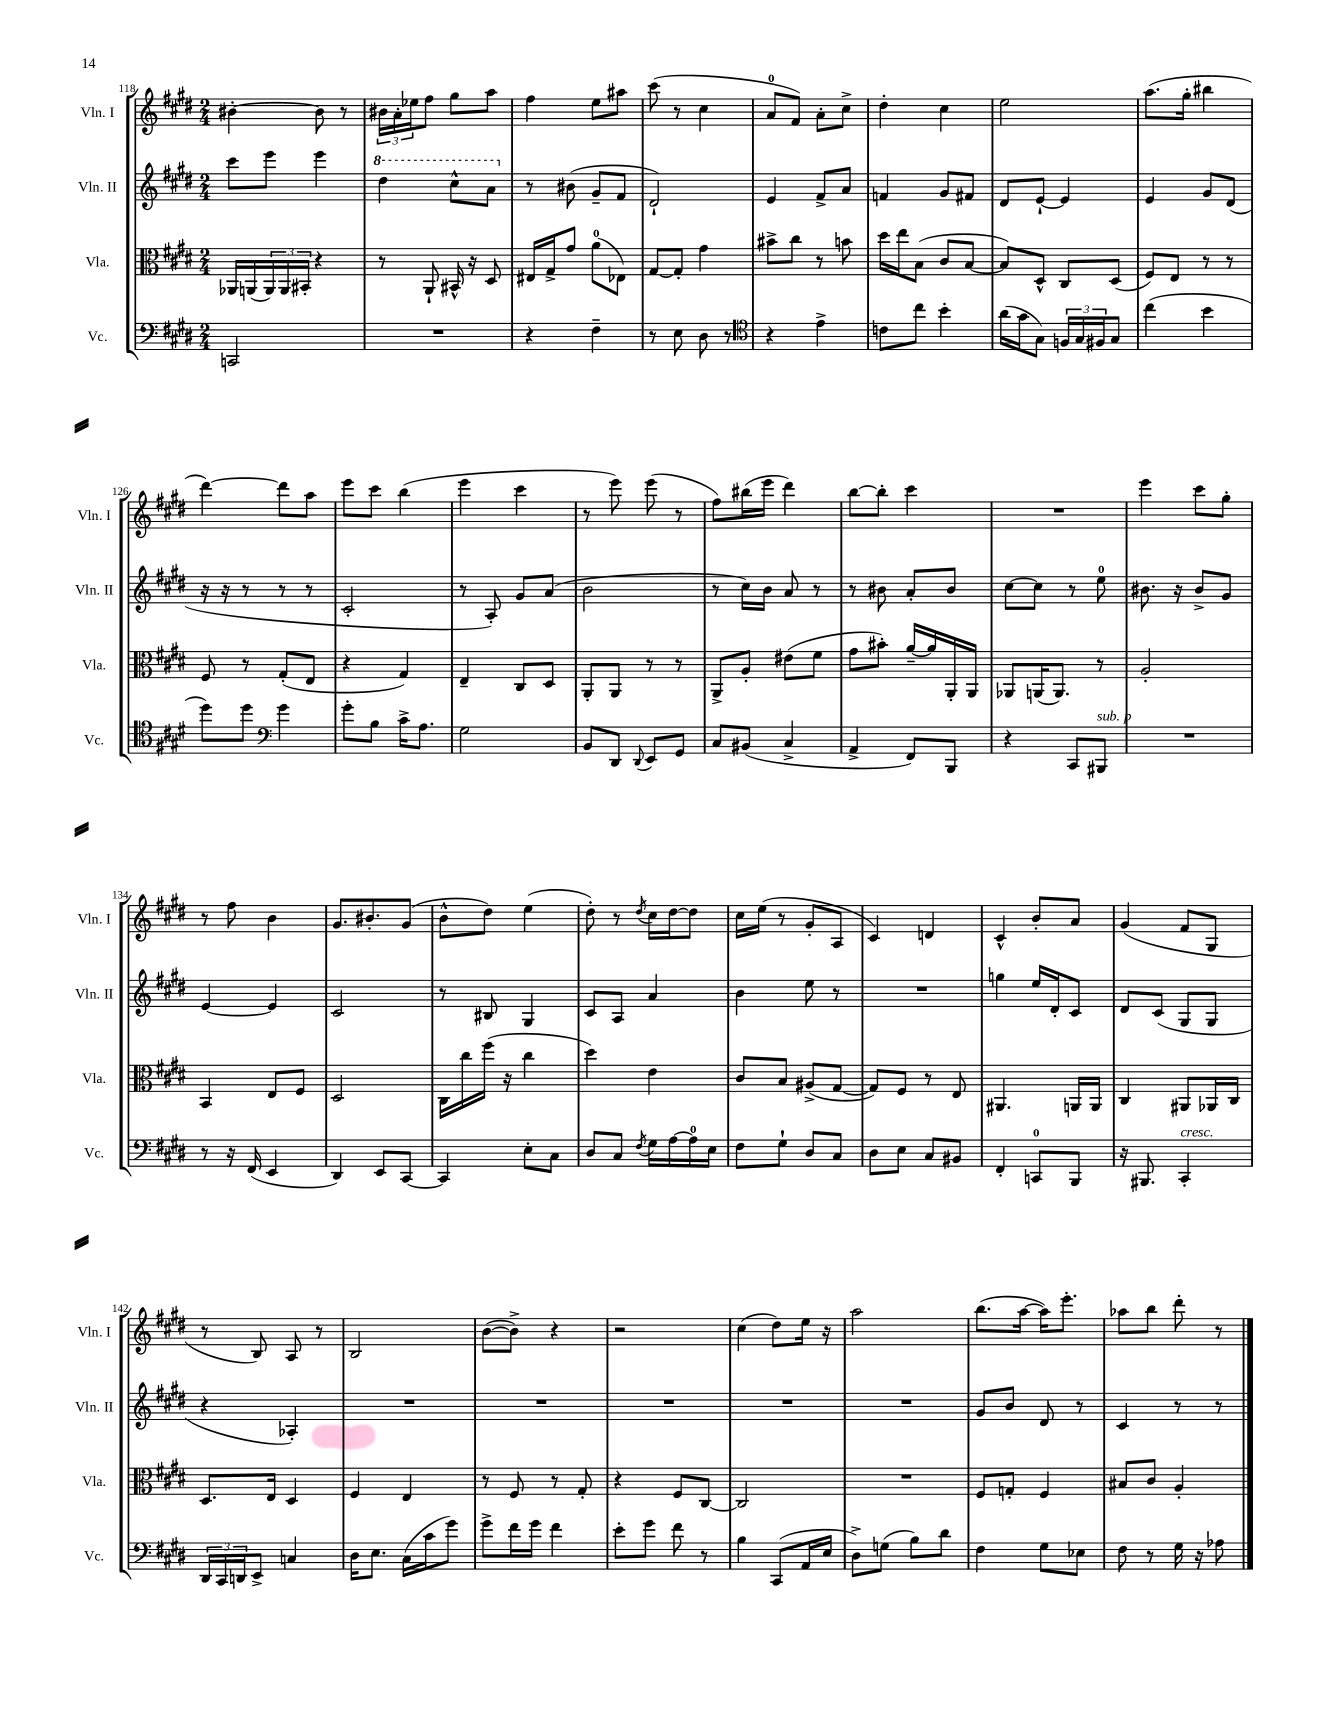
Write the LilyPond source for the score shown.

<<
\new StaffGroup <<
\new Staff = "s0" \with { instrumentName = "Vln. I" shortInstrumentName = "Vln. I" } {
    \clef treble \key e \major \numericTimeSignature \time 2/4
    bis'4~-. bis'8 r8 |
    \tuplet 3/2 { bis'16 a'16-. ees''16 } fis''8 gis''8 a''8 |
    fis''4 e''8 ais''8 |
    cis'''8( r8 cis''4 |
    a'8-0 fis'8) a'8-. cis''8-> |
    dis''4-. cis''4 |
    e''2 |
    a''8.( gis''16-. bis''4 |
    dis'''4~) dis'''8 a''8 |
    e'''8 cis'''8 b''4( |
    e'''4 cis'''4 |
    r8 e'''8) e'''8( r8 |
    fis''8) bis''16( e'''16 dis'''4) |
    b''8~ b''8-. cis'''4 |
    R2 |
    e'''4 cis'''8 gis''8-. |
    r8 fis''8 b'4 |
    gis'8. bis'8.-. gis'8( |
    b'8-^ dis''8) e''4( |
    dis''8-.) r8 \acciaccatura { dis''8 } cis''16 dis''16~ dis''8 |
    cis''16 e''16( r8 gis'8-. a8 |
    cis'4) d'4 |
    cis'4-^ b'8-. a'8 |
    gis'4( fis'8 gis8 |
    r8 b8) a8 r8 |
    b2 |
    b'8~( b'8->) r4 |
    r2 |
    cis''4( dis''8) e''16 r16 |
    a''2 |
    b''8.( a''16~ a''16) e'''8.-. |
    aes''8 b''8 dis'''8-. r8 \bar "|." |
}
\new Staff = "s1" \with { instrumentName = "Vln. II" shortInstrumentName = "Vln. II" } {
    \clef treble \key e \major \numericTimeSignature \time 2/4
    cis'''8 e'''8 e'''4 |
    \ottava #1 dis'''4 cis'''8-^ a''8 \ottava #0 |
    r8 bis'8( gis'8-- fis'8 |
    dis'2-!) |
    e'4 fis'8-> a'8 |
    f'4 gis'8 fis'8 |
    dis'8 e'8~-! e'4 |
    e'4 gis'8 dis'8( |
    r16 r16 r8 r8 r8 |
    cis'2-. |
    r8 a8-.) gis'8 a'8( |
    b'2 |
    r8 cis''16) b'16 a'8 r8 |
    r8 bis'8 a'8-. bis'8 |
    cis''8~ cis''8 r8 e''8-0 |
    bis'8. r16 bis'8-> gis'8 |
    e'4~ e'4 |
    cis'2 |
    r8 bis8 gis4 |
    cis'8 a8 a'4 |
    b'4 e''8 r8 |
    R2 |
    g''4 e''16 dis'16-. cis'8 |
    dis'8 cis'8( gis8 gis8 |
    r4 aes4-.) |
    R2 |
    R2 |
    R2 |
    R2 |
    R2 |
    gis'8 b'8 dis'8 r8 |
    cis'4 r8 r8 \bar "|." |
}
\new Staff = "s2" \with { instrumentName = "Vla." shortInstrumentName = "Vla." } {
    \clef alto \key e \major \numericTimeSignature \time 2/4
    aes,16 a,16( \tuplet 3/2 { a,16) a,16 bis,16-. } r4 |
    r8 a,8-! bis,16-^ r16 dis8 |
    eis16 gis16-> gis'8 a'8-0( ees8) |
    gis8~ gis8-. gis'4 |
    bis'8-> cis''8 r8 b'8 |
    dis''16 e''16 b8( cis'8 b8~ |
    b8) dis8-^ cis8 dis8( |
    fis8) e8 r8 r8 |
    fis8 r8 gis8-.( e8 |
    r4 gis4) |
    e4-- cis8 dis8 |
    a,8-. a,8 r8 r8 |
    a,8-> a8-. eis'8( fis'8 |
    gis'8 bis'8-.) a'16~-- a'16 a,16-. a,16 |
    aes,8 a,16( a,8.) r8 |
    a2-. |
    b,4 e8 fis8 |
    dis2 |
    cis16 cis''16 fis''16( r16 cis''4 |
    dis''4) e'4 |
    cis'8 b8 ais8->( gis8~ |
    gis8) fis8 r8 e8 |
    ais,4. a,16 a,16 |
    cis4 ais,8 aes,16 cis16 |
    dis8. e16 dis4 |
    fis4 e4 |
    r8 fis8 r8 gis8-. |
    r4 fis8 cis8~ |
    cis2 |
    R2 |
    fis8 g8-. fis4 |
    bis8 cis'8 a4-. \bar "|." |
}
\new Staff = "s3" \with { instrumentName = "Vc." shortInstrumentName = "Vc." } {
    \clef bass \key e \major \numericTimeSignature \time 2/4
    c,2 |
    R2 |
    r4 fis4-- |
    r8 e8 dis8 r8 |
    \clef tenor r4 e'4-> |
    c'8 cis''8 b'4-. |
    a'16( gis'16 gis8) \tuplet 3/2 { f16 gis16 fis16 } gis8 |
    cis''4( b'4 |
    dis''8) dis''8 \clef bass gis'4 |
    gis'8-. b8 cis'16-> a8. |
    gis2 |
    b,8 dis,8 \appoggiatura { dis,8 } e,8 gis,8 |
    cis8 bis,8( cis4-> |
    a,4-> fis,8) b,,8 |
    r4 cis,8 bis,,8^\markup { \italic "sub. p" } |
    R2 |
    r8 r16 fis,16( e,4 |
    dis,4) e,8 cis,8~ |
    cis,4 e8-. cis8 |
    dis8 cis8 \acciaccatura { fis8 } gis16 a16~ a16-0 e16 |
    fis8 gis8-! dis8 cis8 |
    dis8 e8 cis8 bis,8 |
    fis,4-. c,8-0 b,,8 |
    r16 bis,,8. cis,4-.^\markup { \italic "cresc." } |
    \tuplet 3/2 { dis,16 cis,16 d,16 } e,8-> c4 |
    dis16 e8. cis16( cis'16 gis'8) |
    gis'8-> fis'16 gis'16 fis'4 |
    e'8-. gis'8 fis'8 r8 |
    b4 cis,8( a,16 e16 |
    dis8->) g8( b8) dis'8 |
    fis4 gis8 ees8 |
    fis8 r8 gis16 r16 aes8 \bar "|." |
}
>>
>>
\layout { \context { \Score currentBarNumber = #118 } }
